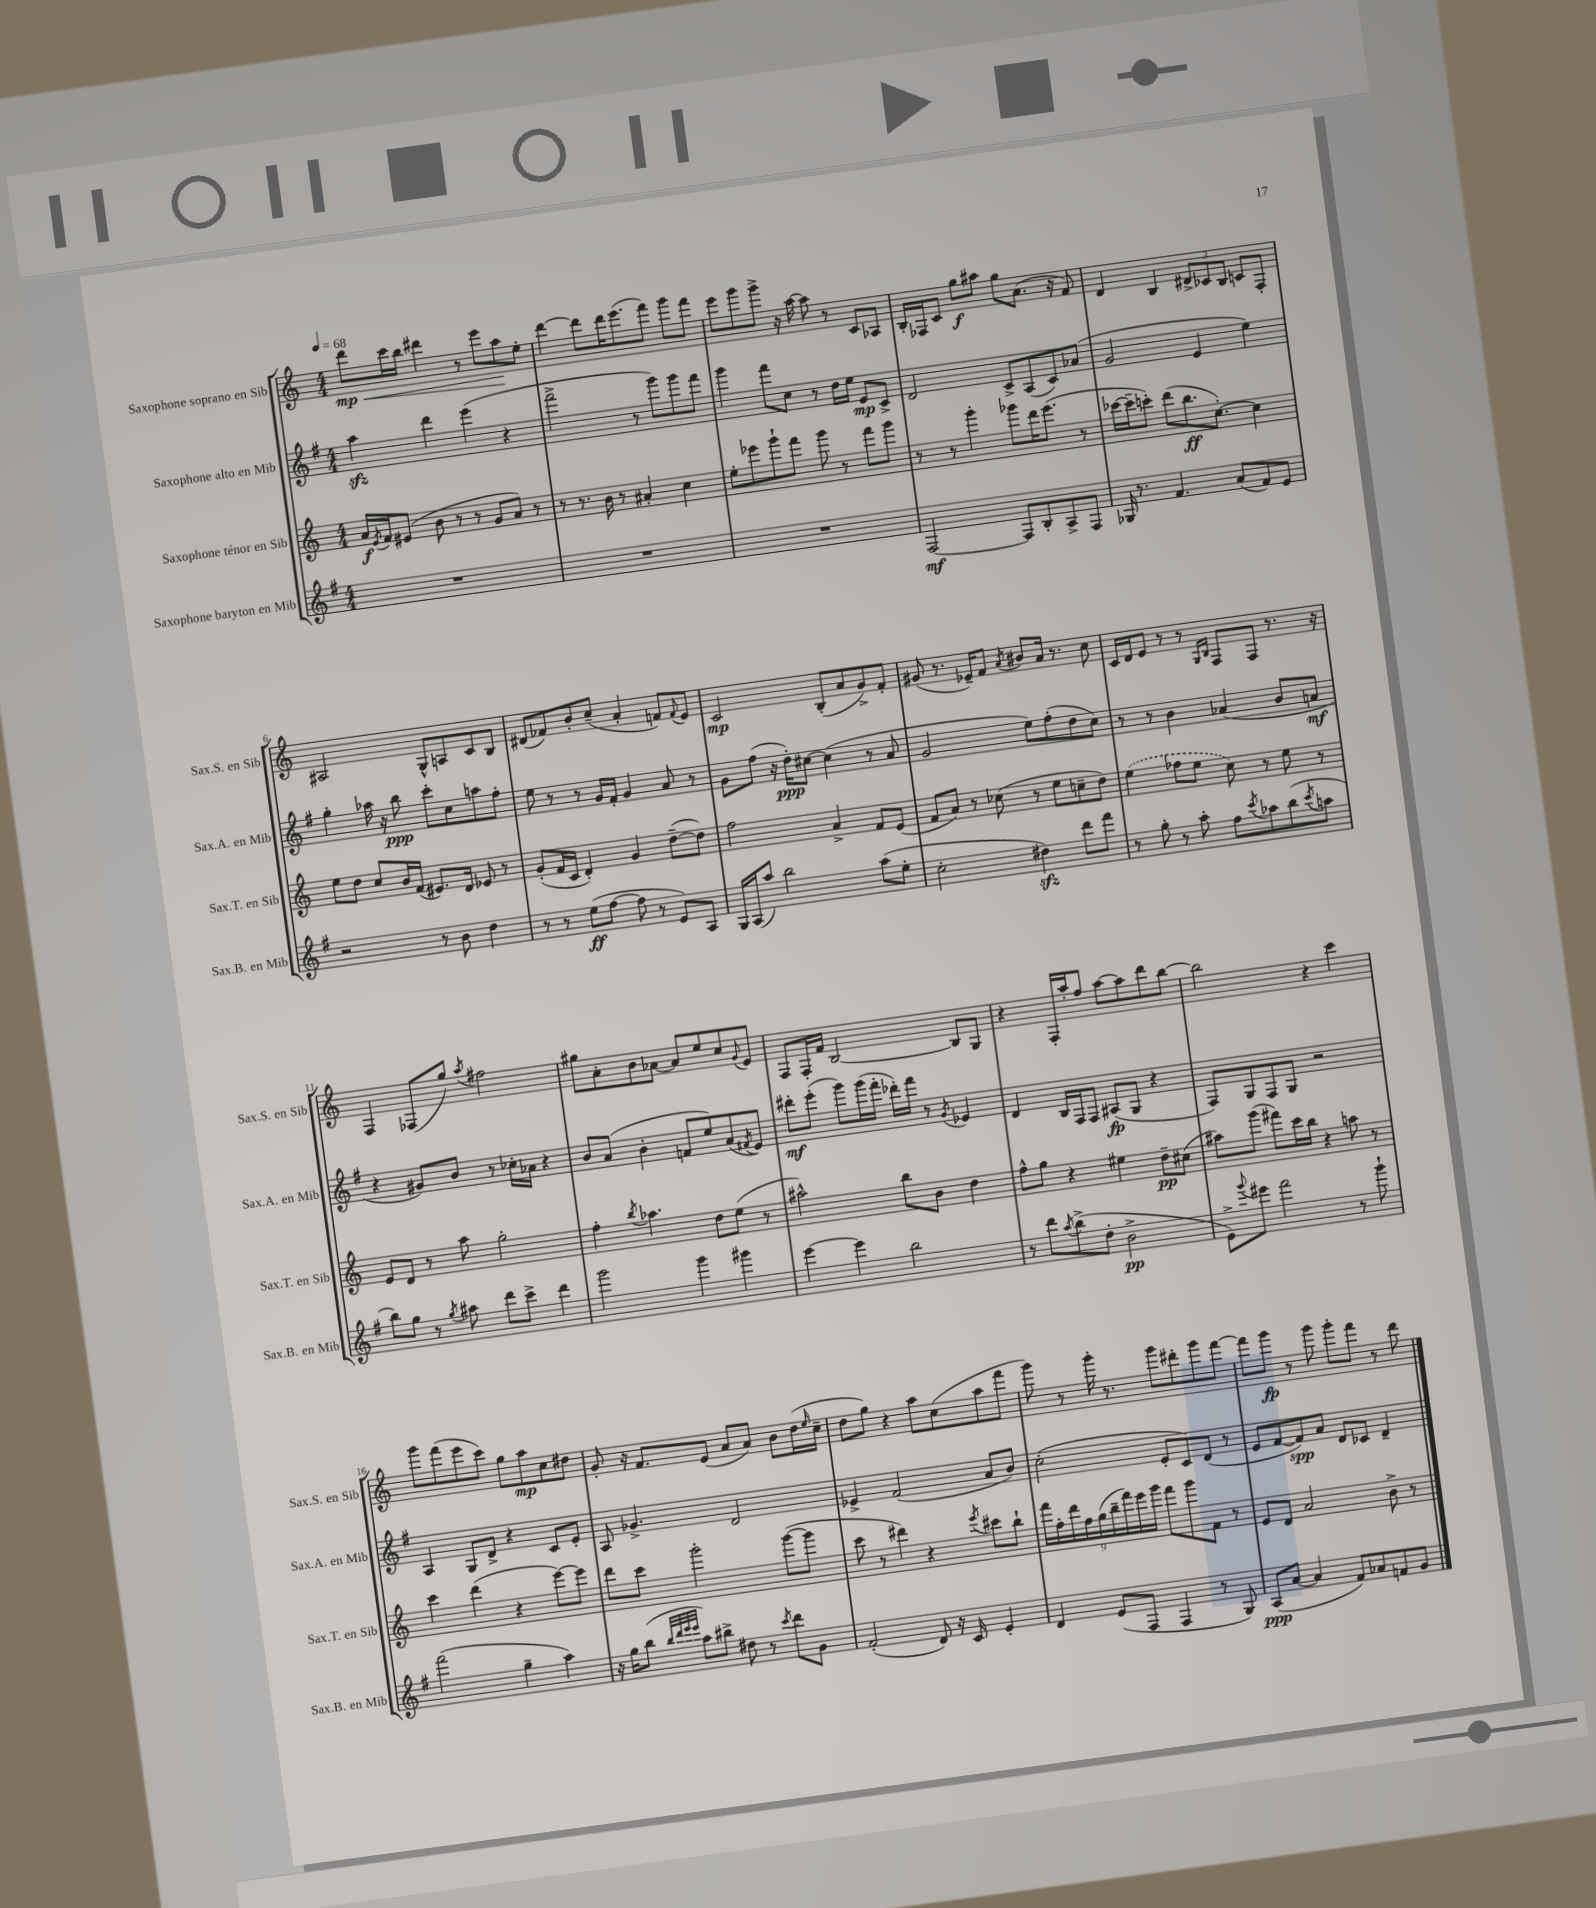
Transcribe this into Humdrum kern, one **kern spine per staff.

**kern	**dynam	**kern	**dynam	**kern	**dynam	**kern	**dynam
*part4	*part4	*part3	*part3	*part2	*part2	*part1	*part1
*staff4	*staff4	*staff3	*staff3	*staff2	*staff2	*staff1	*staff1
*I"Saxophone baryton en Mib	*	*I"Saxophone ténor en Sib	*	*I"Saxophone alto en Mib	*	*I"Saxophone soprano en Sib	*
*I'Sax.B. en Mib	*	*I'Sax.T. en Sib	*	*I'Sax.A. en Mib	*	*I'Sax.S. en Sib	*
*clefG2	*	*clefG2	*	*clefG2	*	*clefG2	*
*k[f#]	*	*k[]	*	*k[f#]	*	*k[]	*
*M4/4	*	*M4/4	*	*M4/4	*	*M4/4	*
*MM68	*	*MM68	*	*MM68	*	*MM68	*
=1	=1	=1	=1	=1	=1	=1	=1
!	!	!	!	!	!	!	!LO:HP:b
1r	.	16a/LL	f	4aazz\	.	8ddd\L	< mp
.	.	8qe/	.	.	.	.	.
.	.	16f/J	.	.	.	.	.
.	.	(8e#X/J	.	.	.	16ccc\L	.
.	.	.	.	.	.	16bb\JJ	.
.	.	8b\	.	4ddd\	.	4ddd#X\	.
.	.	8r	.	.	.	.	.
.	.	8r	.	(4eee\	.	8r	.
.	.	8g/L	.	.	.	8eee\L	.
.	.	8a/J)	.	4r	.	8aa\	.
.	.	8r	.	.	.	8ee'\J	[
=2	=2	=2	=2	=2	=2	=2	=2
1r	.	8r	.	2fff#^\	.	[4ddd\	.
.	.	8.r	.	.	.	.	.
.	.	.	.	.	.	8ddd\L]	.
.	.	16b\	.	.	.	.	.
.	.	8r	.	.	.	16ddd\K	.
.	.	.	.	.	.	(8.eee\	.
.	.	4a#X'/	.	8r	.	.	.
.	.	.	.	8ggg\L)	.	8fff\J)	.
.	.	4cc\	.	8ggg\	.	8ggg\L	.
.	.	.	.	8fff#\J	.	8fff\J	.
=3	=3	=3	=3	=3	=3	=3	=3
1r	.	8ee'\L	.	4ggg\	.	8eee\L	.
.	.	8eee-X\	.	.	.	8ggg\	.
.	.	8ggg`\	.	8fff#\L	.	8ggg^\J	.
.	.	8fff\J	.	8cc\J	.	16r	.
.	.	.	.	.	.	[16aa\	.
.	.	8ggg\	.	8r	.	8aa\]	.
.	.	8r	.	16dd\LL	.	8r	.
.	.	.	.	16ee\JJ	.	.	.
.	.	8fff\L	.	8e/L	mp	8c/L	.
.	.	8ggg\J	.	8c^/J	.	8A-X/J	.
=4	=4	=4	=4	=4	=4	=4	=4
[2F#/	mf	8r	.	2d/	.	16B'/LL	.
.	.	.	.	.	.	16F-X/J	.
.	.	8r	.	.	.	8c/J	.
.	.	4ggg'\	.	.	.	8gg\L	f
.	.	.	.	.	.	8aa#X\J	.
8F#/L]	.	8ggg-X\L	.	8c^/L	.	8gg\L	.
8B'/	.	16ddd\K	.	(8A/	.	(8.a\J	.
.	.	(8.eee\J	.	.	.	.	.
8A^/	.	.	.	8c/)	.	.	.
.	.	.	.	.	.	16r	.
8F#/J	.	8r	.	(8a-X/J	.	8f/)	.
=5	=5	=5	=5	=5	=5	=5	=5
16G-X/	.	[16ccc-X\LL	.	2g/	.	4d/	.
8.r	.	16ccc-~\J]	.	.	.	.	.
.	.	8cccn'\J)	.	.	.	.	.
4.f#/	.	(8ddd\L	.	.	.	4B/	.
.	.	8.bb\	ff	.	.	.	.
.	.	.	.	4e/	.	12d#X^/L	.
.	.	[8.cc'\J)	.	.	.	.	.
.	.	.	.	.	.	12c-X/	.
(8a/L	.	.	.	.	.	.	.
.	.	.	.	.	.	12B/J	.
8f#/)	.	4cc\]	.	4ee\)	.	8cn/L	.
8e/J	.	.	.	.	.	8F'/J	.
!!LO:LB:g=z
=6	=6	=6	=6	=6	=6	=6	=6
2r	.	8ee\L	.	4gg'\	.	2A#X/	.
.	.	8dd\J	.	.	.	.	.
.	.	8cc/L	.	16aa-X\	.	.	.
.	.	.	.	16r	.	.	.
.	.	16b/L	.	8bb\	ppp	.	.
.	.	(16f/JJ	.	.	.	.	.
8r	.	8.e#X/L)	.	8ccc'\L	.	8G^^/L	.
8b\	.	.	.	8cc\	.	8An/	.
.	.	16d/Jk	.	.	.	.	.
4dd\	.	8e-X/	.	8aan\	.	8c/	.
.	.	8r	.	8ff#'\J	.	8B/J	.
=7	=7	=7	=7	=7	=7	=7	=7
8r	.	(8g'/L	.	8ee\	.	(8d#X/L	.
8r	.	16f/L	.	8r	.	8f-X/)	.
.	.	16c/JJ	.	.	.	.	.
(8ee\L	ff	4d'/)	.	8r	.	8b'/	.
[8ff#\J	.	.	.	16g/LL	.	(8cc~/J	.
.	.	.	.	16f#'/JJ	.	.	.
8ff#\]	.	4g/	.	4g/	.	4a'/	.
8r	.	.	.	.	.	.	.
8e/L)	.	([8dd~\L	.	8a/	.	8fn/L)	.
.	.	.	.	.	.	8qqf/	.
8A/J	.	8dd\J])	.	8r	.	8e/J	.
=8	=8	=8	=8	=8	=8	=8	=8
16G/LL	.	2ff\	.	8g\L	.	2c/	mp
(16A/J	.	.	.	.	.	.	.
8aa/J)	.	.	.	(8ff#\J	.	.	.
2bb\	.	.	.	16r	.	.	.
.	.	.	.	16dd'\KL)	ppp	.	.
.	.	.	.	[8cc#X\J	.	.	.
.	.	4a^/	.	(4cc#\]	.	(8B'/L	.
.	.	.	.	.	.	8a/	.
(8aa\L	.	8f/L	.	8r	.	8g^/)	.
8ee'\J	.	(8e/J	.	8a/	.	8f'/J	.
=9	=9	=9	=9	=9	=9	=9	=9
2cc'\	.	8f/L	.	2g/	.	(8g#X/	.
.	.	8a/J)	.	.	.	8.r	.
.	.	8r	.	.	.	.	.
.	.	.	.	.	.	16e-X~/KL)	.
.	.	(8cc-X\	.	.	.	8f/J	.
.	.	.	.	.	.	8qa/	.
4dd#Xzz\)	.	8r	.	8ee\L)	.	8b#X/L	.
.	.	8ee\L	.	(8ff#'\	.	16a/Jk	.
.	.	.	.	.	.	8.r	.
8ddd\L	.	8ccn~\	.	8dd\	.	.	.
8fff#\J	.	8dd\J)	.	8cc\J)	.	8cc\	.
=10	=10	=10	=10	=10	=10	=10	=10
8r	.	(4ee\	.	8r	.	16c/LL	.
.	.	.	.	.	.	16d/J	.
8gg'\	.	.	.	8r	.	8e/J	.
8r	.	8ff-X\L	.	4b\	.	8r	.
8aa'\	.	8ee\J	.	.	.	8r	.
.	.	.	.	.	.	16qqG/LL	.
.	.	.	.	.	.	16qqB/JJ	.
8ff#\L	.	8cc\)	.	(4a-X/	.	8F/L	.
8qccc/	.	.	.	.	.	.	.
8aa-X\	.	8r	.	.	.	8F/J	.
(8bb\	.	8ee\	.	8b/L	.	8.r	.
8qccc/	.	.	.	.	.	.	.
8aan\J	.	8r	.	8an/J	mf	.	.
.	.	.	.	.	.	16r	.
!!LO:LB:g=z
=11	=11	=11	=11	=11	=11	=11	=11
8bb\L)	.	8e/L	.	4r	.	4F/	.
8gg\J	.	8d/J	.	.	.	.	.
8r	.	8r	.	8g#X/L)	.	(8F-X/L	.
8qgg/	.	.	.	.	.	.	.
8aa#X\	.	8aa\	.	8b/J	.	8gg/J)	.
.	.	.	.	.	.	8qaa/	.
8ddd\L	.	2gg'\	.	8r	.	2ff#X\	.
8ccc^\J	.	.	.	16cc-X'\LL	.	.	.
.	.	.	.	16a-X\JJ	.	.	.
4ddd\	.	.	.	4r	.	.	.
=12	=12	=12	=12	=12	=12	=12	=12
2ggg\	.	4ff'\	.	8b/L	.	8gg#X\L	.
.	.	.	.	(8a/J	.	8a'\	.
.	.	8qbb/	.	.	.	.	.
.	.	4.aa-X\	.	4b'\	.	8b\	.
.	.	.	.	.	.	[8a-X\J	.
4ggg\	.	.	.	8fn/L	.	8a-/L]	.
.	.	8dd\L	.	8ee/)	.	8ee/	.
4ggg#X\	.	(8ee\J	.	(8a/	.	8cc/	.
.	.	.	.	8qf#X/	.	8qqg/	.
.	.	8r	.	8e/J)	.	8e/J	.
=13	=13	=13	=13	=13	=13	=13	=13
[4eee\	.	2aa#X^^\)	.	8ddd#X'\L	mf	8F/L	.
.	.	.	.	(8eee'\J	.	16F'/L	.
.	.	.	.	.	.	16f/JJ	.
4eee\]	.	.	.	8ggg\L)	.	[2B/	.
.	.	.	.	(16ggg\L	.	.	.
.	.	.	.	16fff#'\JJ	.	.	.
2bb\	.	8bb\L	.	16ddd-X'\LL)	.	.	.
.	.	.	.	16fff#\JJ	.	.	.
.	.	8b\J	.	8r	.	.	.
.	.	.	.	8qg/	.	.	.
.	.	4dd\	.	4e-X/	.	8B/L]	.
.	.	.	.	.	.	8G/J	.
=14	=14	=14	=14	=14	=14	=14	=14
8r	.	8ff^^\L	.	4d/	.	4r	.
8ddd\L	.	8gg\J	.	.	.	.	.
8qaa/	.	.	.	.	.	.	.
(8bb^\	.	4r	.	16B/LL	.	16F'/LL	.
.	.	.	.	16F#/J	.	16aa'/J	.
8dd'\J	.	.	.	8F#/J	.	8ff/J	.
2b^\	pp	4ee#X\	.	(8A#X/L	fp	[8aa\L	.
.	.	.	.	8G/J	.	8aa\]	.
.	.	8dd~\L	pp	4r	.	8ddd\	.
.	.	(8cc#X\J	.	.	.	[8bb\J	.
=15	=15	=15	=15	=15	=15	=15	=15
8e^\L)	.	8aa#X\L)	.	8F#/L)	.	2bb\]	.
8qqggg/	.	.	.	.	.	.	.
8eee#X\J	.	(8ggg\J	.	8G/	.	.	.
2fff#\	.	8fff#X\L)	.	8F#/	.	.	.
.	.	16ccc\L	.	8G/J	.	.	.
.	.	16bb\JJ	.	.	.	.	.
.	.	4r	.	2r	.	4r	.
8r	.	8aan\	.	.	.	4ccc\	.
8ggg`\	.	8r	.	.	.	.	.
!!LO:LB:g=z
=16	=16	=16	=16	=16	=16	=16	=16
(2fff#\	.	4ccc\	.	4A/	.	8ggg\L	.
.	.	.	.	.	.	(8fff\	.
.	.	(4ddd\	.	8G/L	.	8eee\	.
.	.	.	.	8d^/J	.	8ccc\J)	.
4gg~\	.	4r	.	4r	.	8gg\L	.
.	.	.	.	.	.	8aa\	mp
4aa\)	.	[8eee\L)	.	8c/L	.	8cc\	.
.	.	8eee\J]	.	8e'/J	.	8dd#X\J	.
=17	=17	=17	=17	=17	=17	=17	=17
16r	.	8ddd\L	.	8A/	.	8g'/	.
16gg\KL	.	.	.	.	.	.	.
(8bb\J	.	8ccc\J	.	4.g-X^/	.	16r	.
.	.	.	.	.	.	8.f/L	.
32qqbb/LLL	.	.	.	.	.	.	.
32qqddd/	.	.	.	.	.	.	.
32qqeee/	.	.	.	.	.	.	.
32qqeee/JJJ	.	.	.	.	.	.	.
8aa\L)	.	2ggg'\	.	.	.	.	.
8bb#X^\J	.	.	.	.	.	(8e/J	.
8dd#X\	.	.	.	2d/	.	8a/L	.
8r	.	.	.	.	.	8a/J)	.
8qccc/	.	.	.	.	.	.	.
8ddd\L	.	([8ggg\L	.	.	.	8b\L	.
8g\J	.	8ggg\J]	.	.	.	(16dd\L	.
.	.	.	.	.	.	16qqee/	.
.	.	.	.	.	.	16cc~\JJ	.
=18	=18	=18	=18	=18	=18	=18	=18
(2f#'/	.	8ccc\	.	4e-X^/	.	8dd\L	.
.	.	8r	.	.	.	8gg\J)	.
.	.	4ddd#X\)	.	(2f#/	.	4r	.
8d/)	.	4r	.	.	.	8aa\L	.
16r	.	.	.	.	.	(8cc\	.
16c/	.	.	.	.	.	.	.
.	.	8qeee/	.	.	.	.	.
4e'/	.	8ccc#X\L	.	8a/L	.	8aa\	.
.	.	8bb`\J	.	8b/J)	.	8fff\J	.
=19	=19	=19	=19	=19	=19	=19	=19
4d/	.	18fff\LL	.	(2cc'\	.	8ggg\)	.
.	.	18ff'\	.	.	.	.	.
.	.	18ddd\	.	.	.	.	.
.	.	.	.	.	.	8r	.
.	.	18ff\	.	.	.	.	.
.	.	(18gg\	.	.	.	.	.
(8e/L	.	.	.	.	.	16ggg'\	.
.	.	18bb~\	.	.	.	.	.
.	.	.	.	.	.	8.r	.
.	.	18fff\)	.	.	.	.	.
8F#/J	.	.	.	.	.	.	.
.	.	18eee\	.	.	.	.	.
.	.	18ggg\JJ	.	.	.	.	.
4F#/	.	8fff\L	.	8e'/L	.	8ggg\L	.
.	.	8ggg\	.	8c/)	.	8ddd#X'\	.
8r	.	8f\J	.	(8d/J	.	8ggg\	.
8G/)	.	8r	.	8r	.	[8fff\J	.
=20	=20	=20	=20	=20	=20	=20	=20
(8A/L	ppp	8e/L	.	8e/L	.	8fff\L]	.
[8a/J	.	8d/J	.	[8f#/	.	8ggg\J	fp
4a/]	.	2a/	.	8f#/])	spp	8r	.
.	.	.	.	8a/J	.	8ggg\	.
8f#/L)	.	.	.	8d/L	.	8ggg'\L	.
8a-X/	.	.	.	8c-X/J	.	8fff\J	.
8fn/	.	8b^\	.	4d~/	.	8r	.
8g/J	.	8r	.	.	.	8ddd\	.
==	==	==	==	==	==	==	==
*-	*-	*-	*-	*-	*-	*-	*-
